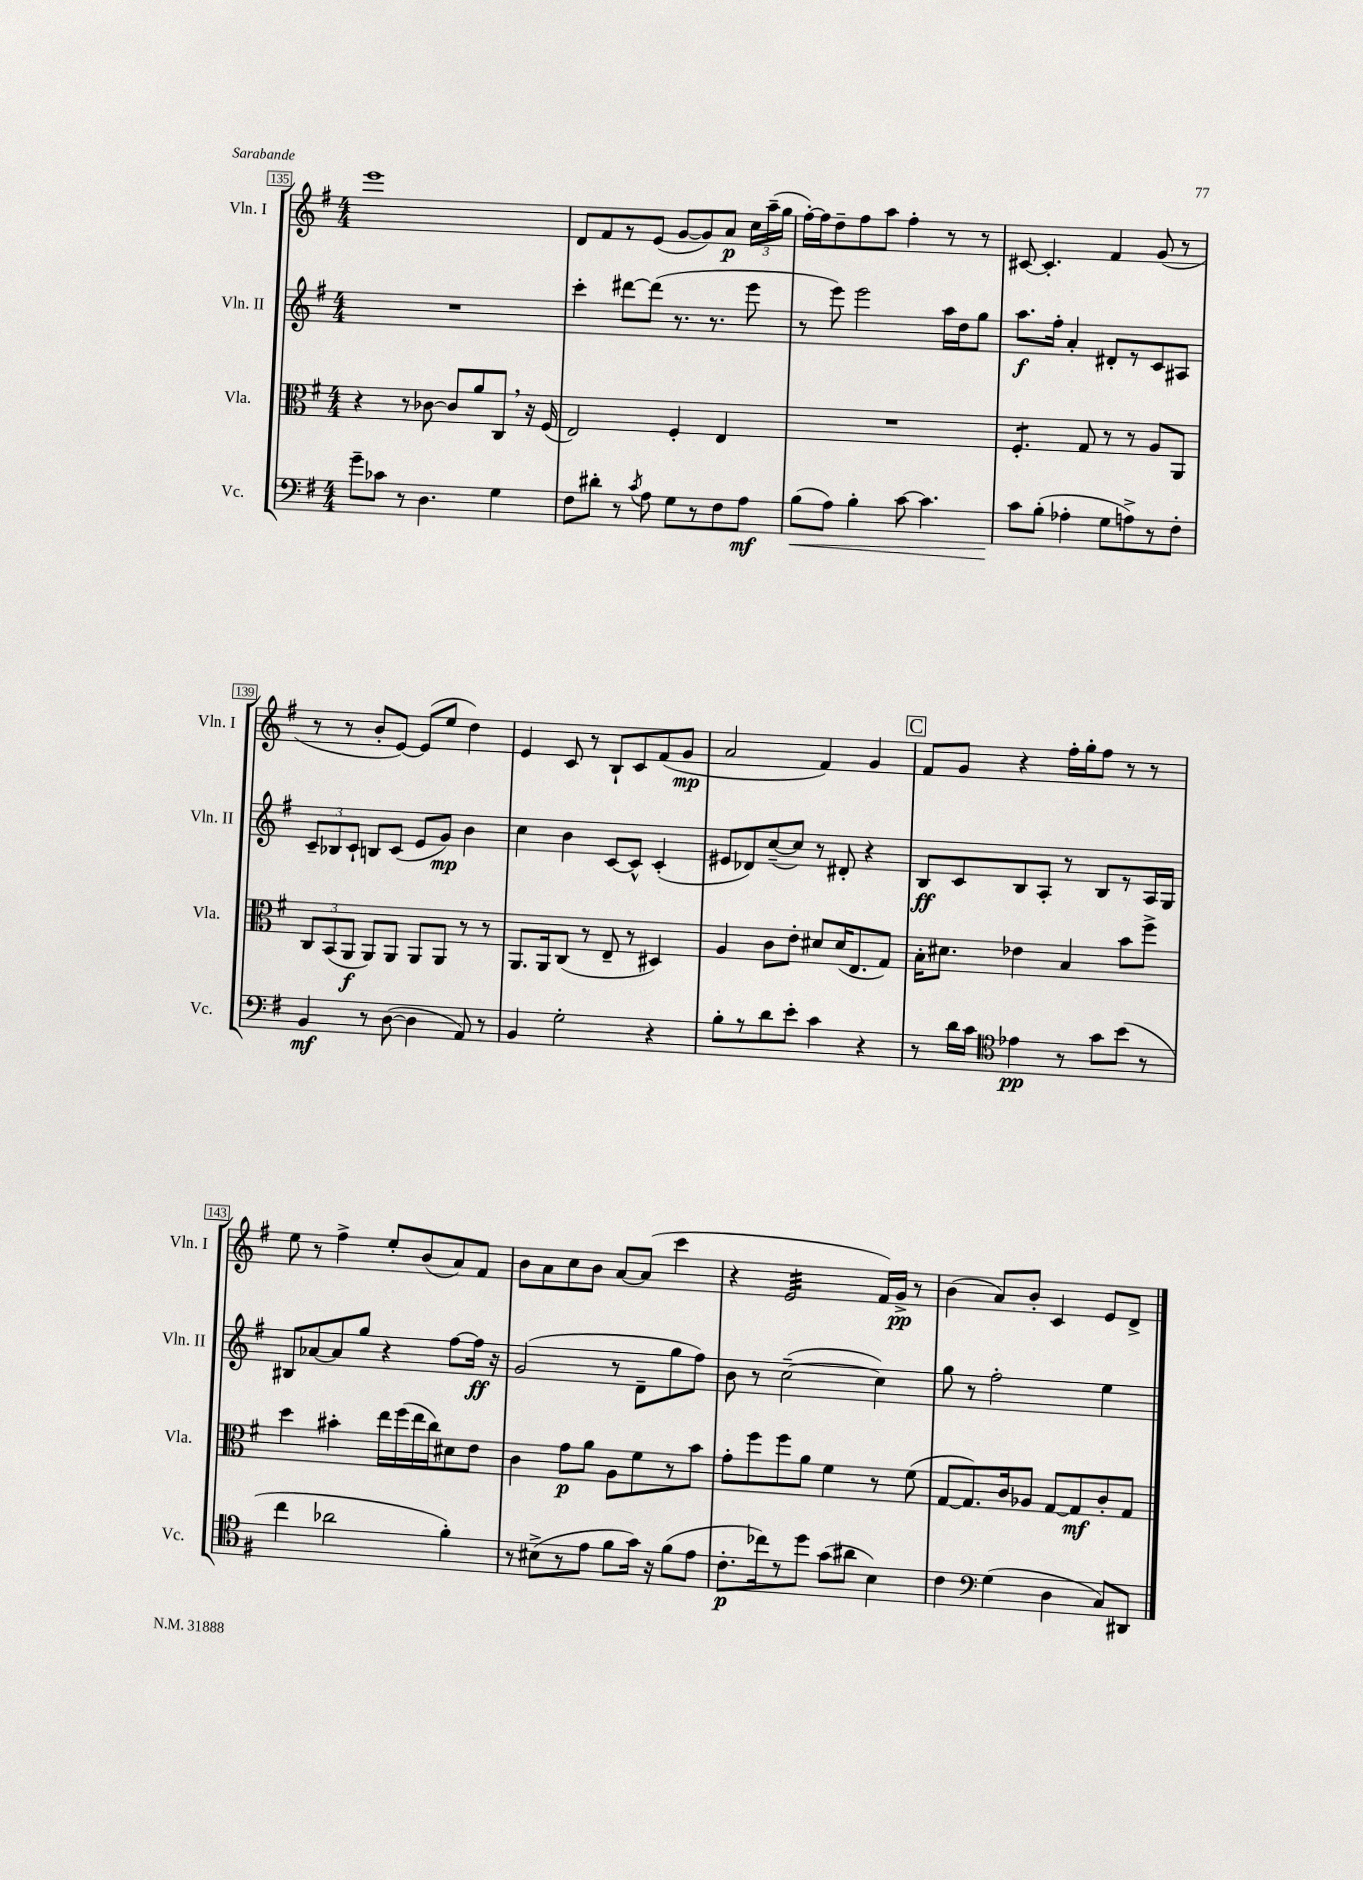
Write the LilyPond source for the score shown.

<<
\new StaffGroup <<
\new Staff = "s0" \with { instrumentName = "Vln. I" shortInstrumentName = "Vln. I" } {
    \clef treble \key g \major \numericTimeSignature \time 4/4
    \autoBeamOff e'''1 |
    d'8[ fis'8 r8 e'8]( g'8[~ g'8) a'8]\p \tuplet 3/2 { c''16[ a''16--( g''16] } |
    fis''16[~-.) fis''16 d''8-- fis''8 a''8] fis''4-. r8 r8 |
    cis'8~ cis'4.-. fis'4 g'8( r8 |
    r8 r8 b'8[-. e'8]~) e'8[( e''8] d''4) |
    e'4 c'8 r8 b8[-! c'8 fis'8( g'8]\mp |
    a'2 fis'4) g'4 |
    \mark \markup { \box "C" } fis'8[ g'8] r4 fis''16[-. g''16-. fis''8] r8 r8 |
    e''8 r8 fis''4-> e''8[-. b'8( a'8) fis'8] |
    b'8[ a'8 c''8 b'8] a'8[~ a'8]( c'''4 |
    r4 e'2:32 fis'16[) g'16]->\pp r8 |
    b'4( a'8[) b'8]-. c'4 e'8[ d'8]-> \bar "|." |
}
\new Staff = "s1" \with { instrumentName = "Vln. II" shortInstrumentName = "Vln. II" } {
    \clef treble \key g \major \numericTimeSignature \time 4/4
    \autoBeamOff R1 |
    c'''4-. dis'''8[~ dis'''8]( r8. r8. e'''8 |
    r8 e'''8) e'''2 a''16[ d''16 g''8] |
    a''8.[\f fis''16]-. a'4-. dis'8[-. r8 c'8 ais8] |
    \tuplet 3/2 { c'8[-- bes8 c'8]-! } b8[ c'8]( e'8[ g'8]\mp) b'4 |
    c''4 b'4 c'8[~ c'8]-^ c'4-.( |
    eis'8[ des'8) c''8~--( c''8]) r8 dis'8-. r4 |
    \mark \markup { \box "C" } b8[\ff c'8 b8 a8]-. r8 b8[ r8 a16 g16] |
    bis8[ aes'8~ aes'8 g''8] r4 fis''8[~ fis''16]\ff r16 |
    g'2( r8 d'8[-- g''8 fis''8]) |
    b'8 r8 c''2~--( c''4) |
    g''8 r8 fis''2-. e''4 \bar "|." |
}
\new Staff = "s2" \with { instrumentName = "Vla." shortInstrumentName = "Vla." } {
    \clef alto \key g \major \numericTimeSignature \time 4/4
    \autoBeamOff r4 r8 ces'8~ ces'8[ a'8 c8] \breathe r16 fis16( |
    e2) fis4-. e4 |
    R1 |
    fis4.:8-. g8 r8 r8 a8[ a,8] |
    \tuplet 3/2 { c8[ b,8( a,8]\f } a,8[) a,8] a,8[ a,8] r8 r8 |
    a,8.[ a,16 c8]( r8 e8-- r8 dis4) |
    a4 c'8[ e'8]-. dis'8[ dis'16( e8. g8]) |
    \mark \markup { \box "C" } b16[-. dis'8.] ees'4 b4 b'8[ fis''8]-> |
    d''4 bis'4-. e''16[ fis''16( e''16 c''16) dis'8 e'8] |
    c'4 g'8[\p a'8] a8[ fis'8 r8 b'8] |
    g'8[-. fis''8 fis''8 a'8] fis'4 r8 fis'8( |
    g8[~ g8.) c'16 aes8] g8[~ g8\mf c'8-. g8] \bar "|." |
}
\new Staff = "s3" \with { instrumentName = "Vc." shortInstrumentName = "Vc." } {
    \clef bass \key g \major \numericTimeSignature \time 4/4
    \autoBeamOff g'8[-- ces'8] r8 d4. g4 |
    fis8[ dis'8]-. r8 \acciaccatura { c'8 } a8 g8[ r8 fis8 a8]\mf |
    b8[\<( a8]) b4-. c'8~ c'4. |
    c'8[\! b8]-.( aes4-. g8[ a8->) r8 fis8]-. |
    b,4\mf r8 d8~( d4 a,8) r8 |
    b,4 g2-. r4 |
    b8[-. r8 d'8 e'8]-. c'4 r4 |
    \mark \markup { \box "C" } r8 d'16[ c'16] \clef tenor ees'4\pp r8 g'8[ b'8]( r8 |
    c''4 aes'2 fis'4-.) |
    r8 bis8[->( r8 e'8] fis'8[ g'16]) r16 fis'8[( e'8] |
    c'8.[-.\p ces''16) r8 d''8] g'8[( ais'8] b4) |
    c'4 \clef bass g4( d4 c8[) dis,8] \bar "|." |
}
>>
>>
\layout { \context { \Score currentBarNumber = #135 \override BarNumber.stencil = #(make-stencil-boxer 0.1 0.3 ly:text-interface::print) } }
